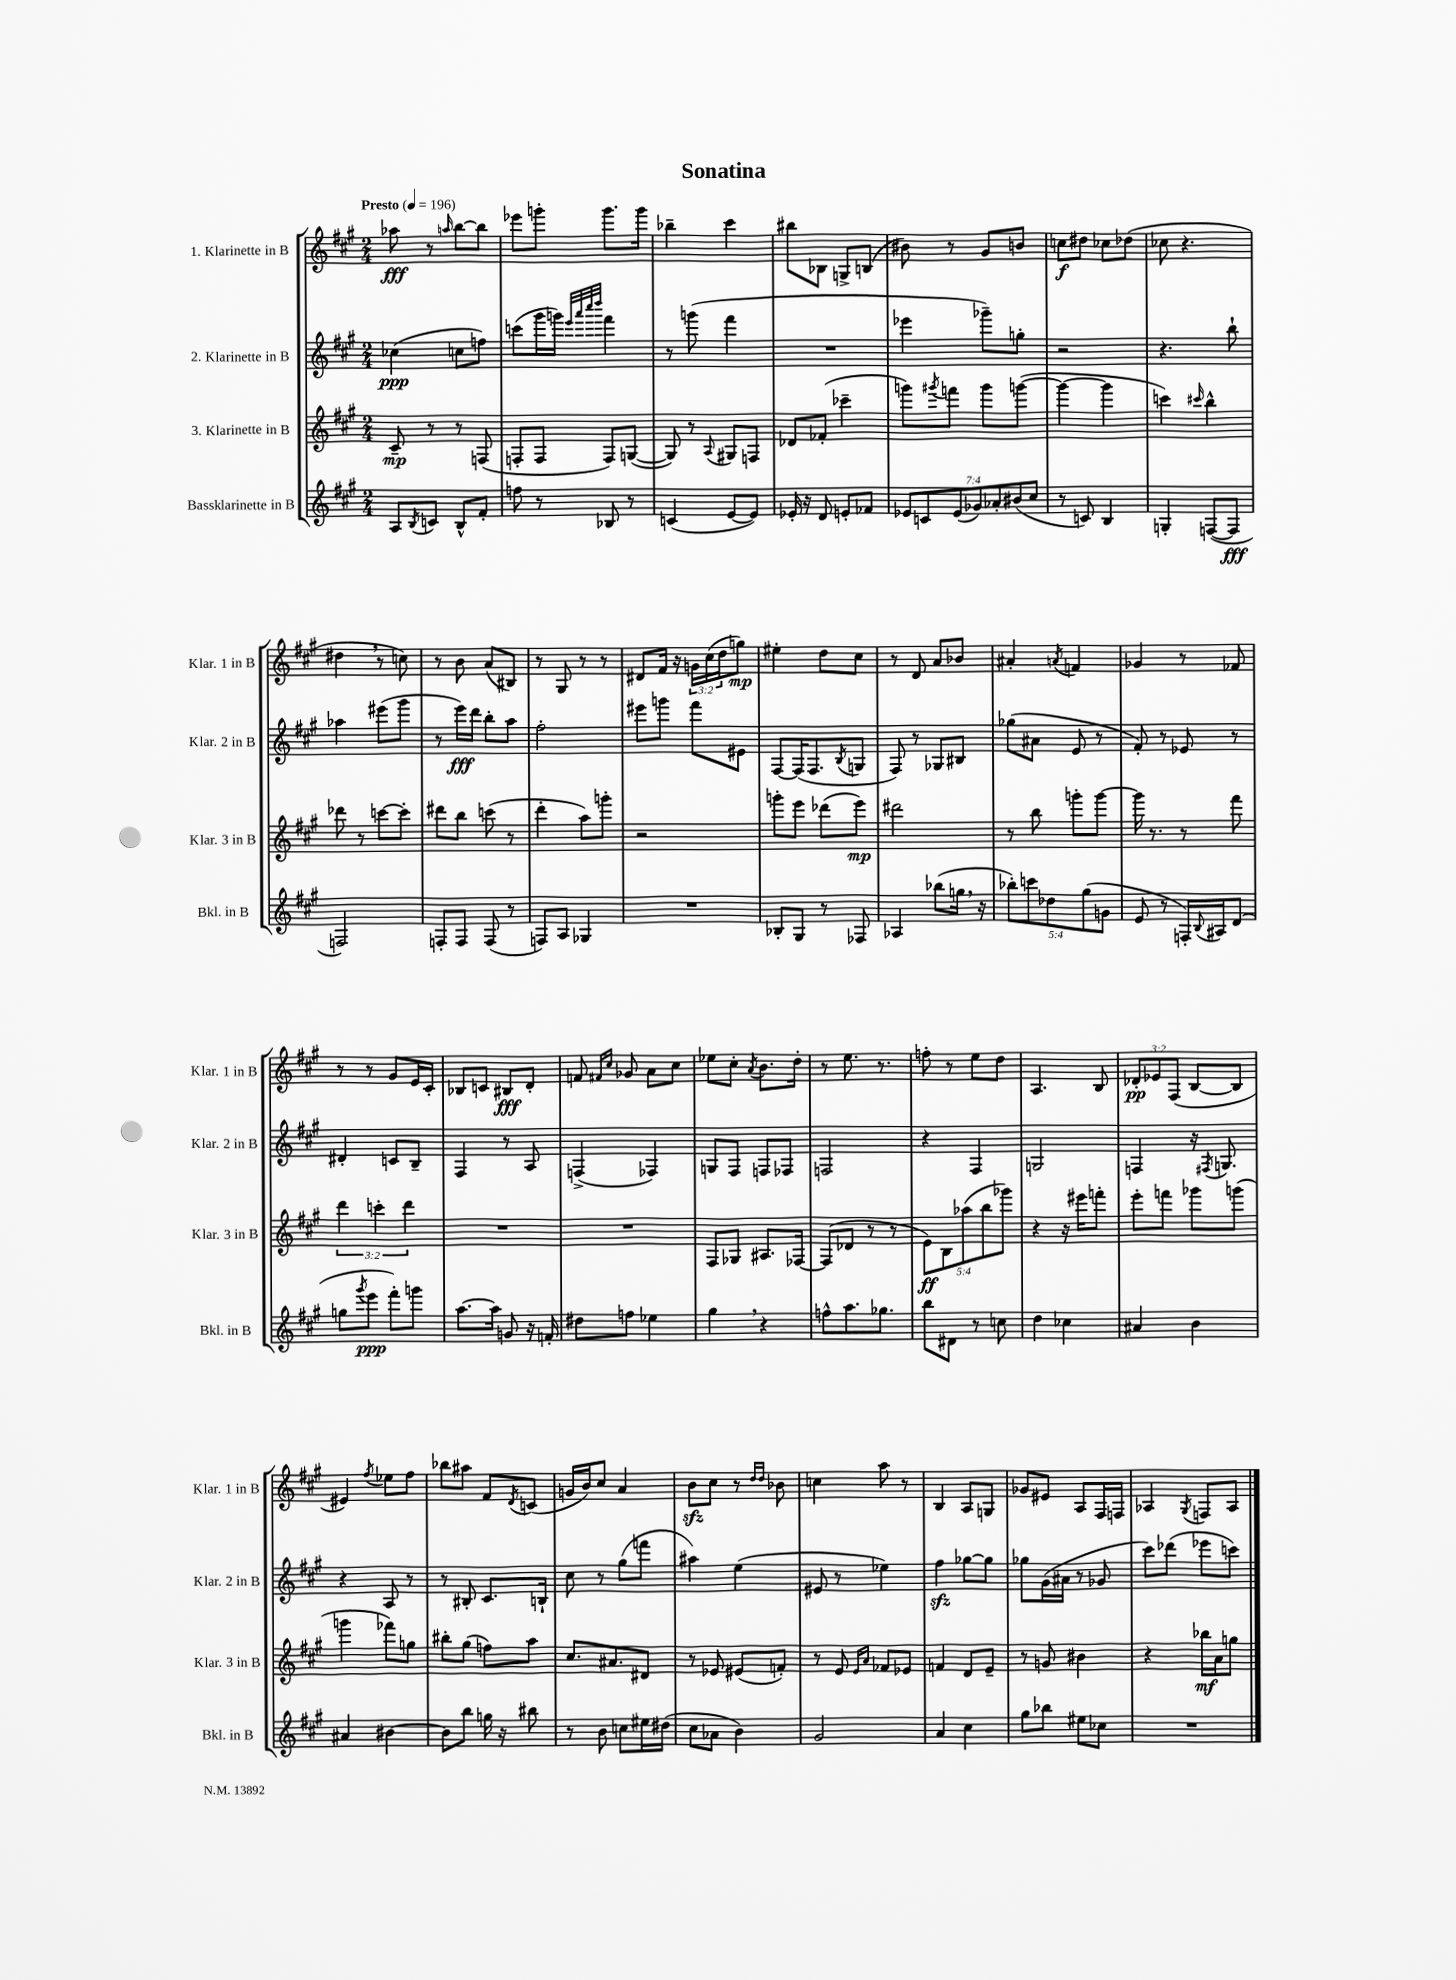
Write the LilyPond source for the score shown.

\header { title = "Sonatina" }
<<
\new StaffGroup <<
\new Staff = "s0" \with { instrumentName = "1. Klarinette in B" shortInstrumentName = "Klar. 1 in B" } {
    \clef treble \key a \major \numericTimeSignature \time 2/4 \override Staff.TupletNumber.text = #tuplet-number::calc-fraction-text \tempo "Presto" 4 = 196
    aes''8\fff r8 \grace { a''16 } b''8~ b''8 |
    ees'''8 g'''8-. g'''8. g'''16 |
    bes''4-- cis'''4 |
    bis''8 bes8 g8-> b8( |
    bis'8) r8 gis'8 b'8 |
    c''8\f dis''8 ces''8 des''8( |
    ces''8 r4. |
    dis''4 \breathe r8 c''8) |
    r8 b'8 a'8( bis8) |
    r8 gis8 r8 r8 |
    dis'8 fis'16 r16 \tuplet 3/2 { g'16 cis''16( d''16 } g''8\mp) |
    eis''4-. d''8 cis''8 |
    r8 d'8 a'8 bes'8 |
    ais'4-. \acciaccatura { a'8 } f'4 |
    ges'4 r8 fes'8 |
    r8 r8 gis'8 e'16 cis'16-. |
    bes8 c'8 bis8\fff d'8-. |
    f'8 \grace { fis'16 cis''16 } ges'8 a'8 cis''8 |
    ees''8 cis''8-. \acciaccatura { a'8 } b'8. d''16-. |
    r8 e''8. r8. |
    f''8-. r8 e''8 d''8 |
    a4. b8 |
    \tuplet 3/2 { des'8-.\pp ees'8 fis8( } b8~ b8 |
    eis'4) \acciaccatura { fis''8 } ees''8 fis''8 |
    bes''8 ais''8 fis'8 \acciaccatura { d'8 } c'8( |
    g'16 b'16) cis''8 a'4 |
    b'8\sfz cis''8 r8 \grace { d''16 d''16 } bes'8 |
    c''4 a''8 r8 |
    b4 a8 g8 |
    ges'8 eis'8 a8 fis16 f16 |
    aes4 \acciaccatura { gis8 } f8 aes8 \bar "|." |
}
\new Staff = "s1" \with { instrumentName = "2. Klarinette in B" shortInstrumentName = "Klar. 2 in B" } {
    \clef treble \key a \major \numericTimeSignature \time 2/4
    ces''4\ppp( c''8 f''8) |
    c'''8( gis'''16 g'''16) \grace { e'''32 a'''32 cis''''32 d''''32 } fis'''4 |
    r8 g'''8( fis'''4 |
    R2 |
    ees'''4 ges'''8--) g''8-. |
    r2 |
    r4. b''8-! |
    aes''4 eis'''8( gis'''8 |
    r8 e'''16\fff) d'''16 b''8-. a''8 |
    fis''2-. |
    eis'''8 g'''8 fis'''8 eis'8 |
    fis8~ fis16( fis8. \acciaccatura { b8 } g8 |
    fis8) r8 ges8 bis8 |
    ges''8( ais'8 e'8 r8 |
    fis'8-.) r8 ees'8 r8 |
    dis'4-. c'8 b8-- |
    fis4 r8 a8 |
    f4->( fes4) |
    g8 fis8 f8 fes8 |
    f2 |
    r4 fis4 |
    g2 |
    f4 r16 \acciaccatura { fis8 } g8. |
    r4 a8 r8 |
    r8 bis8-. cis'8. b16-! |
    cis''8 r8 gis''8( f'''8 |
    ais''4) e''4( |
    eis'8 r8 ees''4) |
    fis''4\sfz ges''8~ ges''8 |
    ges''8 gis'16( ais'16 r8 ges'8 |
    cis'''8) des'''8( ees'''8 c'''8) \bar "|." |
}
\new Staff = "s2" \with { instrumentName = "3. Klarinette in B" shortInstrumentName = "Klar. 3 in B" } {
    \clef treble \key a \major \numericTimeSignature \time 2/4 \override Staff.TupletNumber.text = #tuplet-number::calc-fraction-text
    cis'8--\mp r8 r8 f8( |
    f8-. f8 f8) g8~( |
    g8) r8 \appoggiatura { a8 } gis8 f8 |
    des'8 fes'8-.( ces'''4-- |
    g'''8) \acciaccatura { gis'''8 } f'''8 gis'''8 g'''8~( |
    g'''4~ g'''4 |
    c'''4) \grace { cis'''16 } b''4-^ |
    des'''8 r8 c'''8~ c'''8-. |
    dis'''8 b''8 c'''8( r8 |
    d'''4-. a''8) g'''8-. |
    r2 |
    g'''8-. e'''8 des'''8( e'''8\mp) |
    dis'''2 |
    r8 b''8 g'''8-. g'''8~ |
    g'''16 r8. r8 fis'''8 |
    \tuplet 3/2 { d'''4 c'''4-. d'''4 } |
    R2 |
    R2 |
    fis8 ges8 ais8. fes16~ |
    fes8( des'8 r8 r8 |
    \tuplet 5/4 { e'8\ff) b8 aes''8( b''8 ges'''8) } |
    r4 r16 eis'''16 f'''8-. |
    e'''8-. f'''8 ges'''8 g'''8( |
    g'''4 fes'''8) g''8 |
    bis''8-. gis''8( f''8) a''8 |
    cis''8. ais'8. dis'8 |
    r8 ees'8 eis'8( f'8-.) |
    r8 e'8 \grace { e'16 a'16 } fes'8 ees'8 |
    f'4 d'8 e'8-- |
    r8 g'8 bis'4 |
    r4 bes''16\mf a'16 g''8 \bar "|." |
}
\new Staff = "s3" \with { instrumentName = "Bassklarinette in B" shortInstrumentName = "Bkl. in B" } {
    \clef treble \key a \major \numericTimeSignature \time 2/4 \override Staff.TupletNumber.text = #tuplet-number::calc-fraction-text
    a8 \acciaccatura { b8 } c'8 b8-^ fis'8-. |
    f''8 r8 bes8 r8 |
    c'4( e'8~ e'8) |
    ees'16-. r16 d'8 e'8-. fes'8 |
    \tuplet 7/4 { ees'8 c'8 ees'8( ges'8) aes'8-. bis'8( cis''8 } |
    r8 c'8) b4 |
    g4-. f8~( f8\fff |
    f2) |
    f8-. f8 f8( r8 |
    f8) a8 ges4 |
    R2 |
    bes8-. gis8 r8 fes8 |
    aes4 bes''8( g''16 \breathe r16 |
    \tuplet 5/4 { bes''8-.) c'''8 des''8 gis''8( g'8 } |
    e'8 r8 f16-.) \appoggiatura { b8 } ais16 d'8( |
    g''8 \acciaccatura { gis'''8 } e'''8\ppp fis'''8-.) g'''8 |
    a''8.~ a''16 g'8 r16 f'16-. |
    dis''8 f''8 ees''4 |
    gis''4 \breathe r4 |
    f''8-^ a''8. ges''8. |
    b''8 dis'8 r8 c''8 |
    d''4 ces''4 |
    ais'4 b'4 |
    ais'4 bis'4~ |
    bis'8 b''8 g''16 r16 bis''8 |
    r8 b'8 c''8 eis''16 dis''16( |
    cis''8 aes'8 b'4) |
    gis'2 |
    a'4 cis''4 |
    gis''8 bes''8 eis''8 ces''8 |
    R2 \bar "|." |
}
>>
>>
\layout { \context { \Score \remove "Bar_number_engraver" } }
